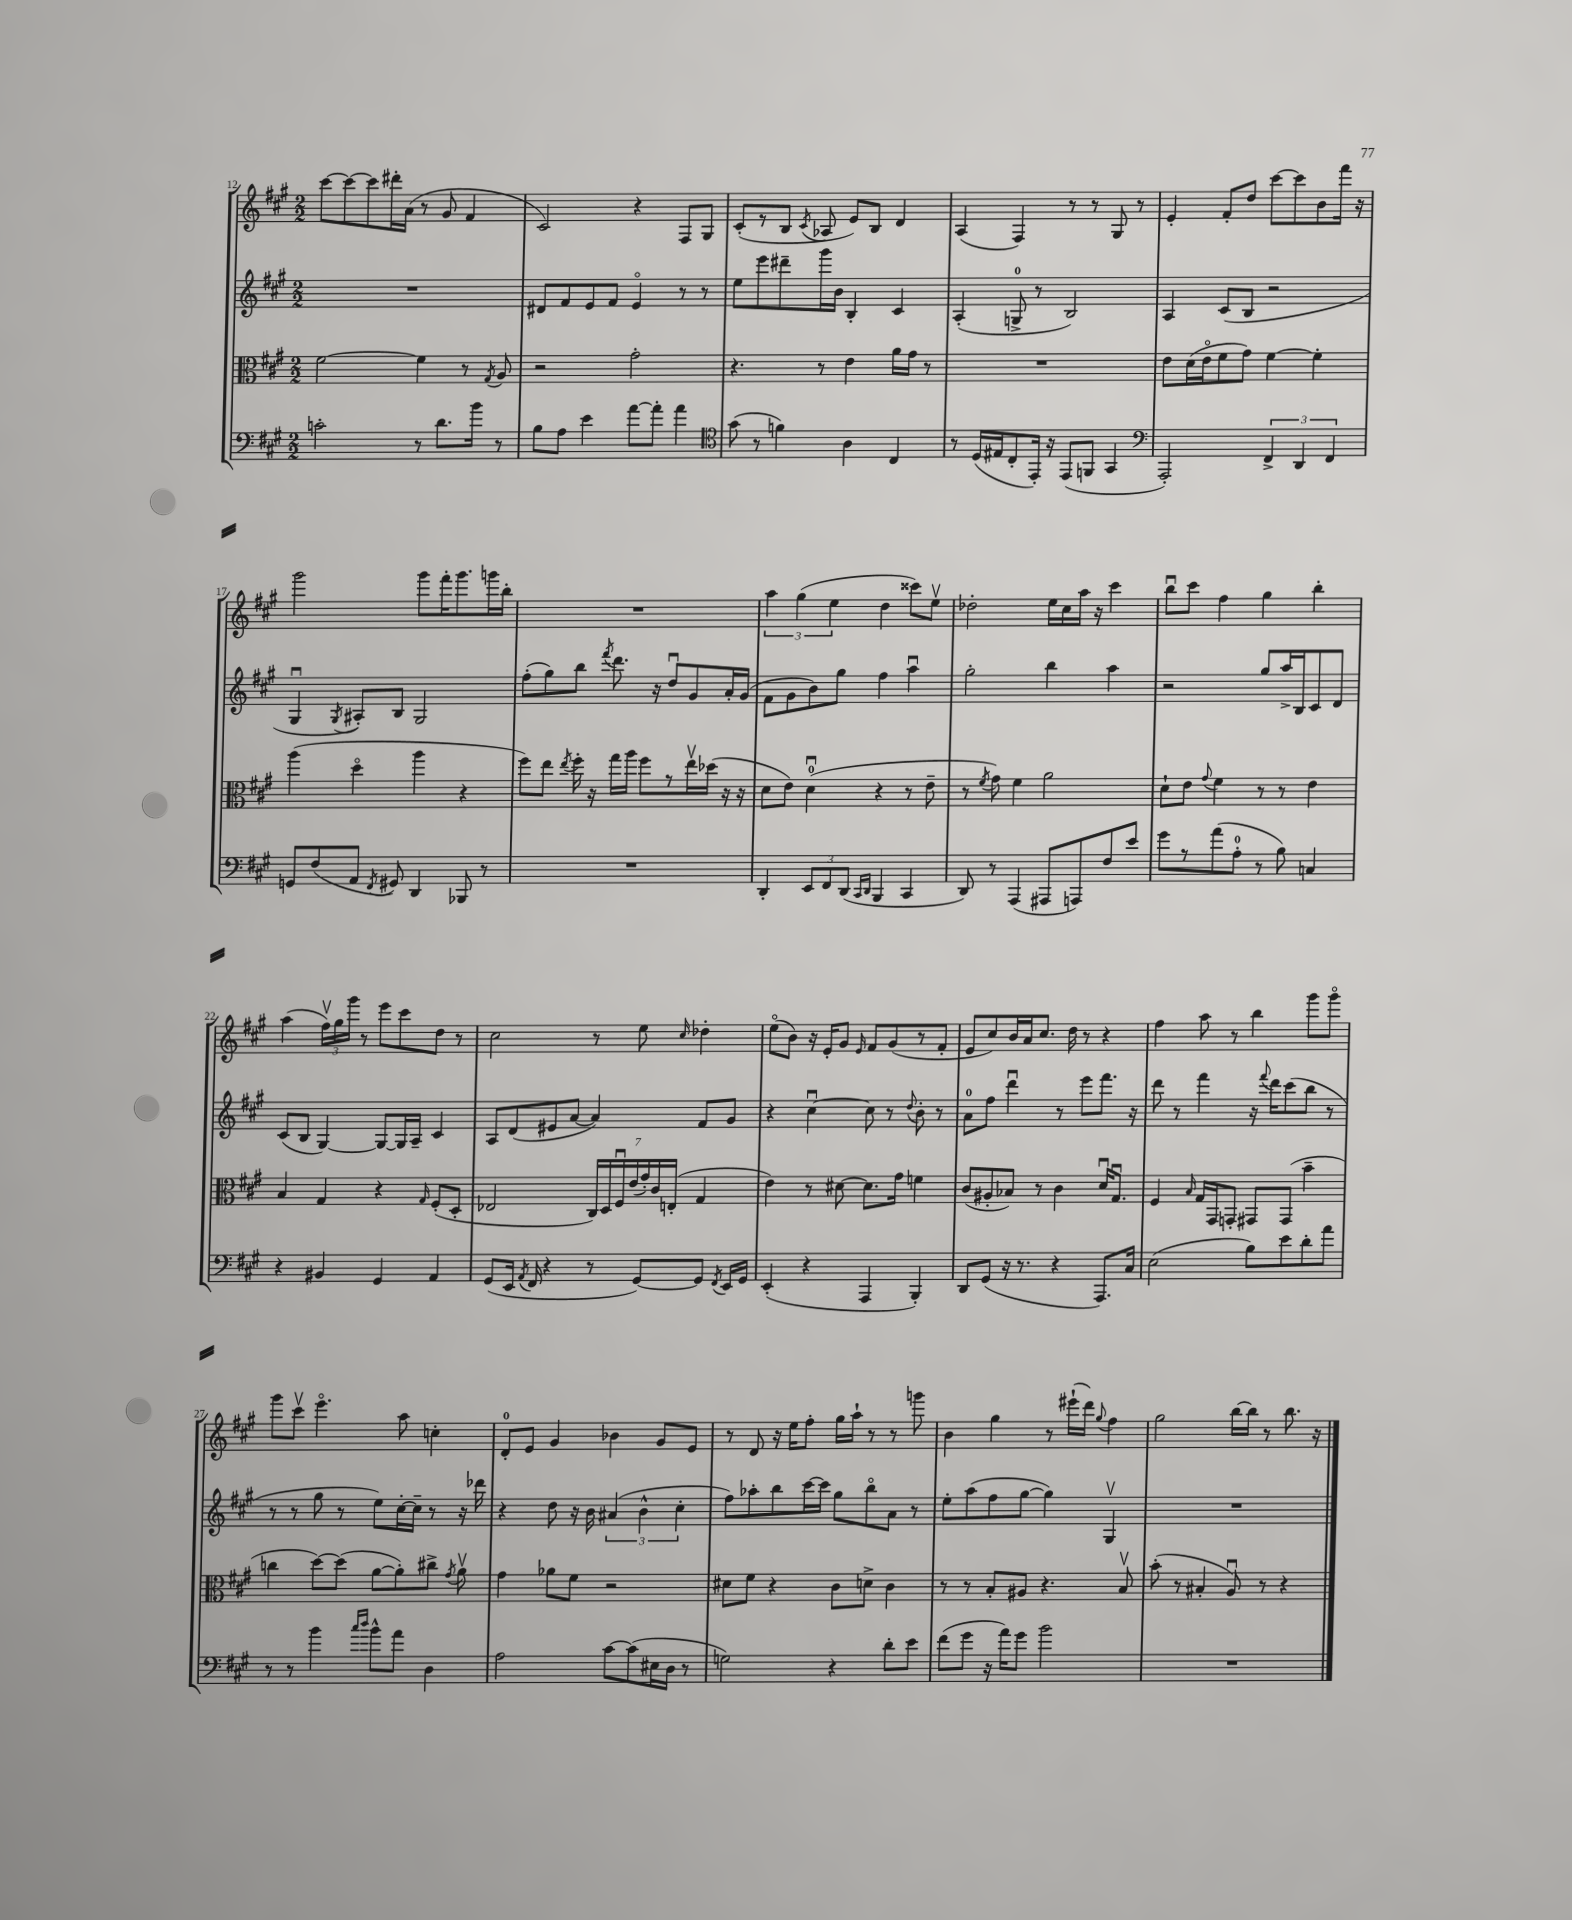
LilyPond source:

<<
\new StaffGroup <<
\new Staff = "s0" {
    \clef treble \key a \major \numericTimeSignature \time 2/2
    \autoBeamOff cis'''8[~ cis'''8~ cis'''8 dis'''16-. a'16]( r8 gis'8 fis'4 |
    cis'2) r4 fis8[ gis8] |
    cis'8[-.( r8 b8] \acciaccatura { cis'8 } aes8 e'8[) b8] d'4 |
    a4( fis4) r8 r8 gis8 r8 |
    e'4-. fis'8[-. d''8] cis'''8[~ cis'''8 b'8 fis'''16] r16 |
    gis'''2 gis'''8[ fis'''16-. gis'''8. g'''16 b''16]-. |
    R1 |
    \tuplet 3/2 { a''4 gis''4( e''4 } d''4 cisis'''8[) e''8]\upbow |
    des''2-. e''16[ cis''16 a''16] r16 cis'''4 |
    b''8[\downbow cis'''8] fis''4 gis''4 b''4-. |
    a''4( \tuplet 3/2 { fis''16[\upbow) gis''16 gis'''16] } r8 e'''8[ cis'''8 d''8] r8 |
    cis''2 r8 e''8 \grace { cis''16 } des''4-. |
    e''8[\flageolet( b'8]) r16 e'16[-. gis'8] \grace { e'16 } fis'8[ gis'8( r8 fis'8]-. |
    e'8[ cis''8) b'16 a'16 cis''8.] d''16 r8 r4 |
    fis''4 a''8 r8 b''4 gis'''8[ gis'''8]\flageolet |
    gis'''8[ cis'''8]\upbow e'''4.\flageolet a''8 c''4-. |
    d'8[-0-. e'8] gis'4 bes'4 gis'8[ e'8] |
    r8 d'8 r16 e''16[ fis''8]-. gis''16[ a''16]-! r8 r8 g'''8 |
    b'4 gis''4 r8 eis'''16[-!( d'''16]) \appoggiatura { gis''8 } fis''4 |
    gis''2 b''16[~ b''16] r8 b''8. r16 \bar "|." |
}
\new Staff = "s1" {
    \clef treble \key a \major \numericTimeSignature \time 2/2
    \autoBeamOff R1 |
    dis'8[ fis'8 e'8 fis'8] e'4\flageolet r8 r8 |
    e''8[ e'''8 dis'''8-- gis'''16 b'16] b4-. cis'4 |
    a4-.( g8-0-> r8 b2) |
    a4 cis'8[( b8] r2 |
    gis4\downbow \acciaccatura { gis8 } ais8[-.) b8] gis2 |
    fis''8[-.( gis''8) b''8] \acciaccatura { fis'''8 } d'''8. r16 d''8[\downbow gis'8 a'16-. gis'16]( |
    fis'8[ gis'8 b'8) gis''8] fis''4 a''4\downbow |
    gis''2-. b''4 a''4 |
    r2 gis''8[ a''16-> b16 cis'8 d'8] |
    cis'8[( b8] gis4~) gis8[~ gis16 a16]-- cis'4 |
    a8[ d'8( eis'8 a'8]~ a'4) fis'8[ gis'8] |
    r4 cis''4~\downbow cis''8 r8 \appoggiatura { d''8 } b'8-. r8 |
    a'8[-0 fis''8] d'''4\downbow r8 e'''8[ fis'''8.] r16 |
    d'''8 r8 fis'''4 r16 \appoggiatura { fis'''8 } d'''16[ cis'''8( b''8] r8 |
    r8 r8 gis''8 r8 e''8[) cis''16~-. cis''16]-- r8 r16 des'''16 |
    r4 d''8 r16 b'16 \tuplet 3/2 { ais'4( b'4-^ cis''4-. } |
    fis''8[) aes''8-. b''8 cis'''16~ cis'''16] gis''8[ b''8\flageolet a'8] r8 |
    e''8[-. a''8( fis''8 gis''8]~ gis''4) gis4\upbow |
    R1 \bar "|." |
}
\new Staff = "s2" {
    \clef alto \key a \major \numericTimeSignature \time 2/2
    \autoBeamOff fis'2~ fis'4 r8 \acciaccatura { gis8 } a8 |
    r2 gis'2-. |
    r4. r8 e'4 a'16[ gis'16] r8 |
    R1 |
    e'8[ d'16( e'16\flageolet fis'8 gis'8]) fis'4~ fis'4-. |
    a''4( d''4\flageolet a''4 r4 |
    fis''8[) e''8] \acciaccatura { e''8 } fis''16-. r16 gis''16[ a''16] fis''8[ r8 e''16\upbow des''16]( r16 r16 |
    d'8[ e'8]) d'4-0\downbow( r4 r8 e'8-- |
    r8 \acciaccatura { fis'8 } gis'8) fis'4 a'2 |
    d'8[-! e'8] \appoggiatura { gis'8 } fis'4 r8 r8 e'4 |
    b4 gis4 r4 \grace { gis16 } fis8[-.( d8]-. |
    ees2 \tuplet 7/4 { cis16[) d16 fis16\downbow e'16( gis'16-.) cis'16 e16]-.( } gis4 |
    e'4) r8 dis'8~ dis'8.[ gis'16] f'4 |
    cis'8[( ais8-. bes8]) r8 cis'4 d'16[\downbow gis8.]\downbow |
    fis4 \grace { b16 } gis16[ gis,16 g,8]-. gis,8[ gis,8]( b'4-- |
    c''4 d''8[~) d''8]( a'8[~ a'8-.) cis''8]-> \acciaccatura { gis'8 } a'8\upbow |
    gis'4 aes'8[ fis'8] r2 |
    dis'8[ fis'8] r4 cis'8[ d'8]-> cis'4 |
    r8 r8 b8[-. ais8] r4. b8\upbow |
    b'8-.( r8 bis4-. a8\downbow) r8 r4 \bar "|." |
}
\new Staff = "s3" {
    \clef bass \key a \major \numericTimeSignature \time 2/2
    \autoBeamOff c'2-. r8 d'8.[ b'16] r8 |
    b8[ a8] e'4 a'8[~ a'8]-. a'4 |
    \clef tenor gis'8( r8 f'4) a4 cis4 |
    r8 d16[( eis16 cis8-. e,16]-.) r16 e,8[( f,8] gis,4 |
    \clef bass a,,2-.) \tuplet 3/2 { fis,4-> d,4 fis,4 } |
    g,8[ fis8( a,8] \acciaccatura { fis,8 } gis,8) d,4 bes,,8 r8 |
    R1 |
    d,4-. \tuplet 3/2 { e,8[ fis,8 d,8]( } \grace { cis,16[ d,16] } b,,4 cis,4 |
    d,8) r8 a,,4( ais,,8[ a,,8) fis8 e'8] |
    gis'8[ r8 a'8( a8]-0-. r8 b8) c4 |
    r4 bis,4 gis,4 a,4 |
    gis,8[( e,16] \acciaccatura { a,8 } fis,16 r4 r8 gis,8[~) gis,8] \acciaccatura { fis,8 } e,16[ gis,16] |
    e,4-.( r4 a,,4 b,,4-.) |
    d,8[ gis,8]( r16 r8. r4 a,,8.[) cis16] |
    e2( b8[) e'8 d'8-. a'8] |
    r8 r8 b'4 \grace { cis''16[ d''16] } b'8[-^ a'8] d4 |
    a2 cis'8[~ cis'8( eis16 d16] r8 |
    g2) r4 d'8[-. e'8] |
    fis'8[( gis'8] r16 a'16[) gis'8] b'2 |
    R1 \bar "|." |
}
>>
>>
\layout { \context { \Score currentBarNumber = #12 } }
